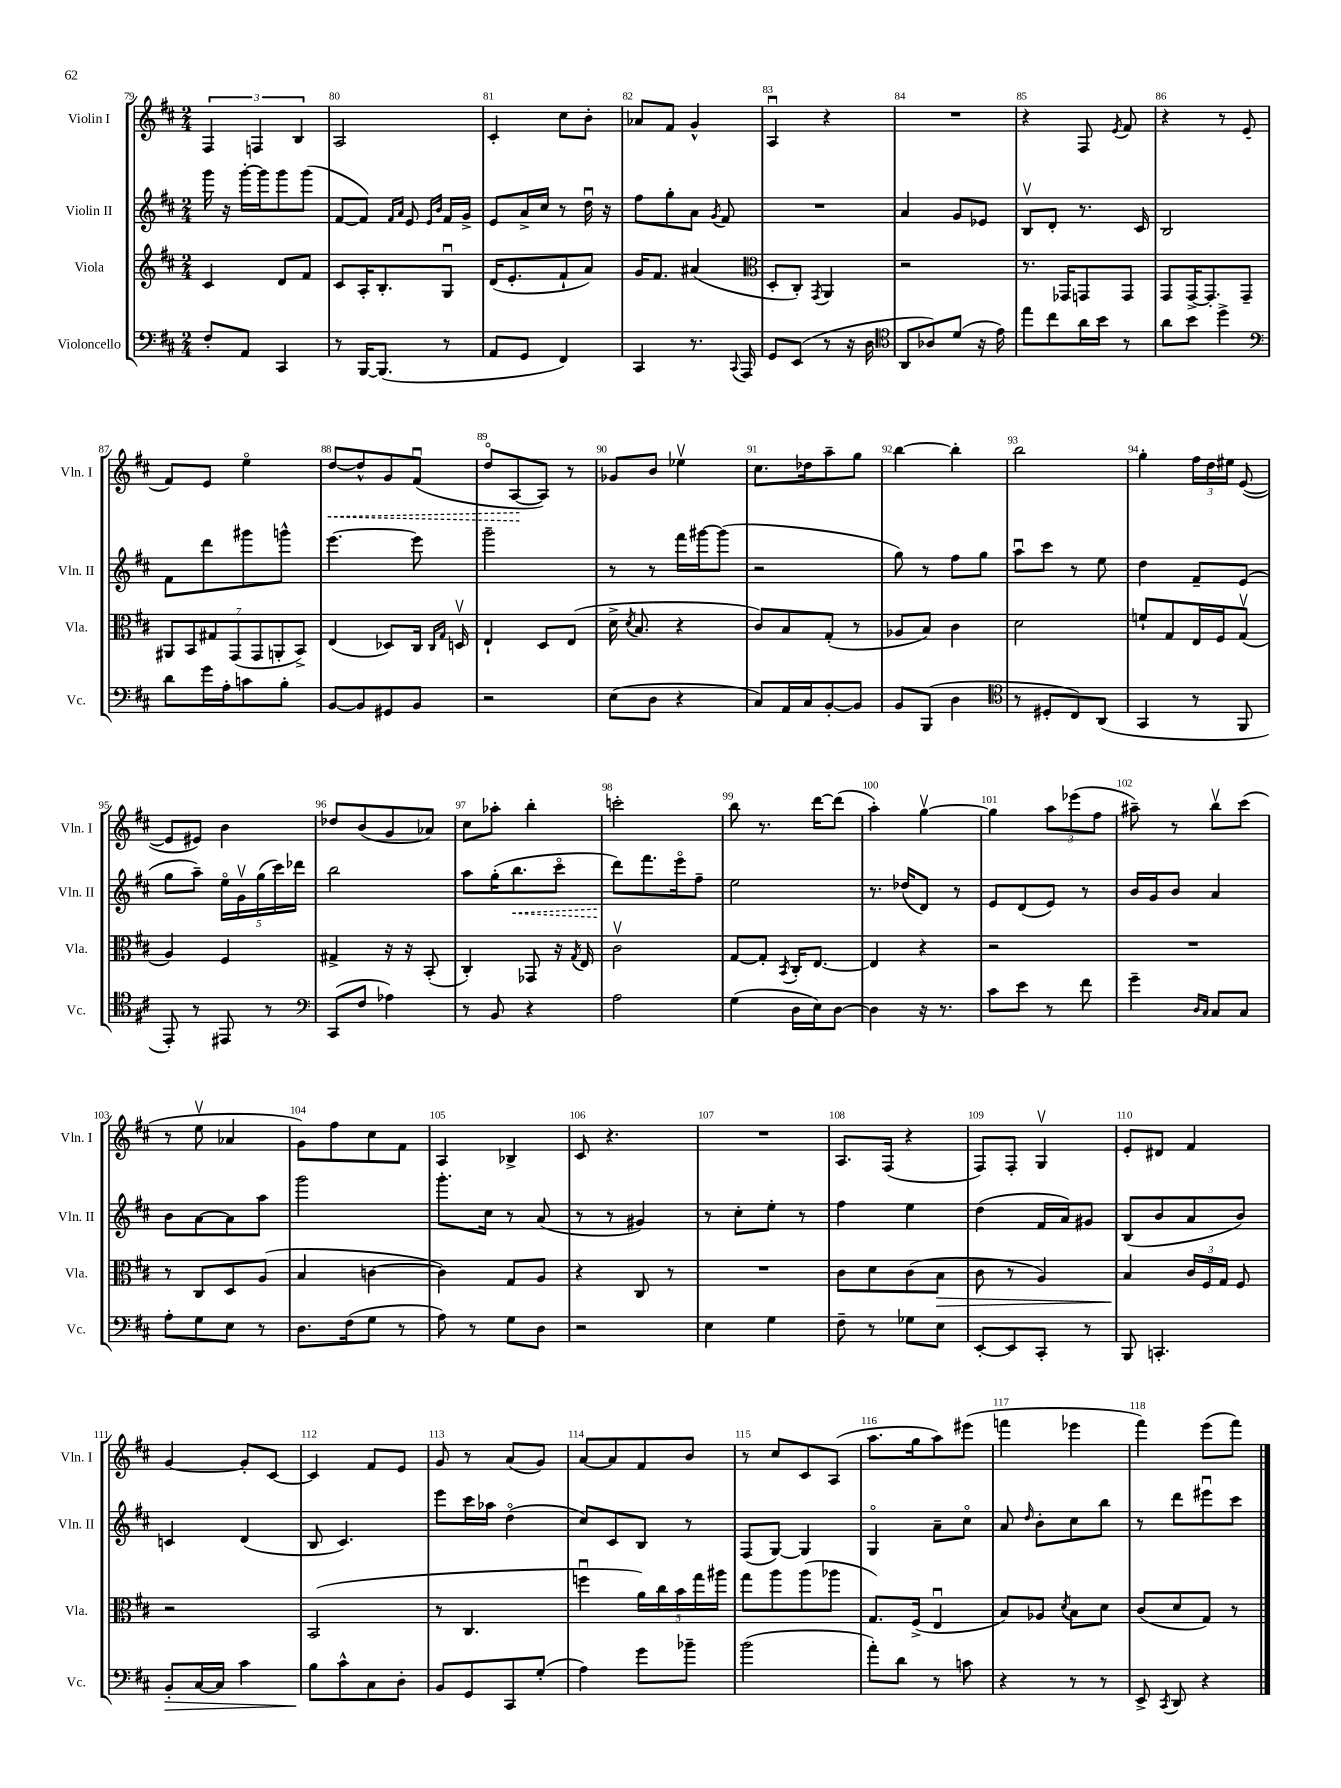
<<
\new StaffGroup <<
\new Staff = "s0" \with { instrumentName = "Violin I" shortInstrumentName = "Vln. I" } {
    \clef treble \key d \major \numericTimeSignature \time 2/4
    \autoBeamOff \tuplet 3/2 { fis4 f4 b4 } |
    a2 |
    cis'4-. cis''8[ b'8]-. |
    aes'8[ fis'8] g'4-^ |
    a4\downbow r4 |
    R2 |
    r4 fis8 \acciaccatura { e'8 } fis'8 |
    r4 r8 e'8( |
    fis'8[) e'8] e''4\flageolet |
    \once \override Hairpin.style = #'dashed-line d''8[~\< d''8-^ g'8 fis'8]\downbow( |
    d''8[\flageolet a8~\! a8]) r8 |
    ges'8[ b'8] ees''4\upbow |
    cis''8.[ des''16 a''8-- g''8] |
    b''4~ b''4-. |
    b''2 |
    g''4-. \tuplet 3/2 { fis''16[ d''16 eis''16] } e'8~( |
    e'8[ eis'8]) b'4 |
    des''8[ b'8( g'8 aes'8]) |
    cis''8[ aes''8]-. b''4-. |
    c'''2-. |
    b''8 r8. d'''16[~ d'''8]( |
    a''4-.) g''4~\upbow |
    g''4 \tuplet 3/2 { a''8[ ees'''8( fis''8] } |
    ais''8--) r8 b''8[\upbow cis'''8]( |
    r8 e''8\upbow aes'4 |
    g'8[) fis''8 cis''8 fis'8] |
    a4 bes4-> |
    cis'8 r4. |
    R2 |
    a8.[ fis16]( r4 |
    fis8[) fis8]-. g4\upbow |
    e'8[-. dis'8] fis'4 |
    g'4~ g'8[-. cis'8]~ |
    cis'4 fis'8[ e'8] |
    g'8 r8 a'8[( g'8]) |
    a'8[~ a'8 fis'8 b'8] |
    r8 cis''8[ cis'8 a8]( |
    a''8.[ g''16 a''8) eis'''8]( |
    f'''4 ees'''4 |
    fis'''4) e'''8[( fis'''8]) \bar "|." |
}
\new Staff = "s1" \with { instrumentName = "Violin II" shortInstrumentName = "Vln. II" } {
    \clef treble \key d \major \numericTimeSignature \time 2/4
    \autoBeamOff g'''16 r16 g'''16[~-. g'''16 g'''8 g'''8]( |
    fis'8[~ fis'8]) \grace { fis'16[ a'16] } e'8 \grace { e'16[ b'16] } fis'16[ g'16]-> |
    e'8[ a'16-> cis''16] r8 d''16\downbow r16 |
    fis''8[ g''8-. a'8] \acciaccatura { g'8 } fis'8 |
    R2 |
    a'4 g'8[ ees'8] |
    b8[\upbow d'8]-. r8. cis'16 |
    b2 |
    fis'8[ d'''8 gis'''8 g'''8]-^ |
    e'''4.~ e'''8 |
    g'''2-- |
    r8 r8 fis'''16[ gis'''16~ gis'''8]( |
    r2 |
    g''8) r8 fis''8[ g''8] |
    a''8[\downbow cis'''8] r8 e''8 |
    d''4 fis'8[-- e'8]( |
    g''8[ a''8]--) \tuplet 5/4 { e''16[\flageolet g'16\upbow g''16( cis'''16) des'''16] } |
    b''2 |
    a''8[ g''16-.( \once \override Hairpin.style = #'dashed-line b''8.\< cis'''8]\flageolet |
    d'''8[\!) fis'''8. e'''16\flageolet fis''8]-- |
    e''2 |
    r8. des''16[( d'8]) r8 |
    e'8[ d'8( e'8]) r8 |
    b'16[ g'16 b'8] a'4 |
    b'8[ a'8~ a'8 a''8] |
    g'''2 |
    g'''8.[-. cis''16] r8 a'8( |
    r8 r8 gis'4) |
    r8 cis''8[-. e''8]-. r8 |
    fis''4 e''4 |
    d''4( fis'16[ a'16) gis'8] |
    b8[( b'8 a'8 b'8]) |
    c'4 d'4( |
    b8 cis'4.) |
    e'''8[ cis'''16 aes''16] d''4\flageolet( |
    cis''8[) cis'8 b8] r8 |
    fis8[( g8]~) g4 |
    g4\flageolet a'8[-- cis''8]\flageolet |
    a'8 \grace { d''16 } b'8[-. cis''8 b''8] |
    r8 d'''8[ eis'''8\downbow cis'''8] \bar "|." |
}
\new Staff = "s2" \with { instrumentName = "Viola" shortInstrumentName = "Vla." } {
    \clef treble \key d \major \numericTimeSignature \time 2/4
    \autoBeamOff cis'4 d'8[ fis'8] |
    cis'8[ a16-. b8.-. g8]\downbow |
    d'16[( e'8.-. fis'8-! a'8]) |
    g'16[ fis'8.] ais'4( |
    \clef alto d8[-. cis8]-.) \acciaccatura { g,8 } a,4 |
    r2 |
    r8. ges,16[ g,8 g,8] |
    g,8[ g,16~-> g,8.-. g,8]-- |
    \tuplet 7/4 { ais,8[ b,8 gis8 g,8( g,8 a,8-. b,8]->) } |
    e4( des8[) cis16] \grace { cis16[ g16] } d16\upbow |
    e4-! d8[ e8]( |
    d'16-> \acciaccatura { d'8 } b8. r4 |
    cis'8[) b8 g8]-.( r8 |
    aes8[ b8]) cis'4 |
    d'2 |
    f'8[-! g8 e16 fis16 g8]\upbow( |
    a4) fis4 |
    gis4-> r16 r16 b,8-.( |
    cis4-.) ges,8 r16 \acciaccatura { g8 } e16 |
    cis'2\upbow |
    g8[~ g8]-. \acciaccatura { b,8 } cis16[-. e8.]~ |
    e4 r4 |
    r2 |
    R2 |
    r8 cis8[ d8 a8]( |
    b4 c'4~ |
    c'4) g8[ a8] |
    r4 cis8 r8 |
    R2 |
    cis'8[ d'8 cis'8( b8]\> |
    cis'8 r8 a4) |
    b4\! \tuplet 3/2 { cis'16[ fis16 g16] } fis8 |
    r2 |
    b,2( |
    r8 cis4. |
    f''4\downbow \tuplet 5/4 { a'16[) cis''16 b'16 g''16 ais''16] } |
    g''8[ a''8 a''8( aes''8] |
    g8.[) fis16]->( e4\downbow |
    b8[) aes8] \acciaccatura { d'8 } b8[ d'8] |
    cis'8[( d'8 g8]) r8 \bar "|." |
}
\new Staff = "s3" \with { instrumentName = "Violoncello" shortInstrumentName = "Vc." } {
    \clef bass \key d \major \numericTimeSignature \time 2/4
    \autoBeamOff fis8[-. a,8] cis,4 |
    r8 b,,16[~ b,,8.]( r8 |
    a,8[ g,8] fis,4) |
    cis,4 r8. \appoggiatura { cis,8 } a,,16 |
    g,8[ e,8]( r8 r16 d16 |
    \clef tenor a,8[ aes8) d'8]( r16 e'16) |
    e''8[ cis''8 a'16 b'16] r8 |
    a'8[ b'8] d''4-> |
    \clef bass d'8[ g'16 a16-. c'8 b8]-. |
    b,8[~ b,8 gis,8 b,8] |
    r2 |
    e8[( d8] r4 |
    cis8[) a,16 cis16 b,8~-. b,8] |
    b,8[ b,,8]( d4 |
    \clef tenor r8 dis8[-. cis8) a,8]( |
    g,4 r8 fis,8 |
    e,8-.) r8 eis,8 r8 |
    \clef bass cis,8[( fis8] aes4) |
    r8 b,8 r4 |
    a2 |
    g4( d16[ e16) d8]~ |
    d4 r16 r8. |
    cis'8[ e'8] r8 fis'8 |
    g'4-- \grace { d16[ cis16] } cis8[ cis8] |
    a8[-. g8 e8] r8 |
    d8.[ fis16( g8] r8 |
    a8) r8 g8[ d8] |
    r2 |
    e4 g4 |
    fis8-- r8 ges8[ e8] |
    e,8[~-. e,8 cis,8]-. r8 |
    b,,8 c,4.-. |
    b,8[-.\> cis16~ cis16] cis'4 |
    b8[\! cis'8-^ cis8 d8]-. |
    b,8[ g,8 cis,8 g8]-.( |
    a4) g'8[ bes'8]-- |
    b'2( |
    a'8[-.) d'8] r8 c'8 |
    r4 r8 r8 |
    e,8-> \acciaccatura { cis,8 } d,8 r4 \bar "|." |
}
>>
>>
\layout { \context { \Score currentBarNumber = #79 \override BarNumber.break-visibility = ##(#f #t #t) barNumberVisibility = #all-bar-numbers-visible } }
